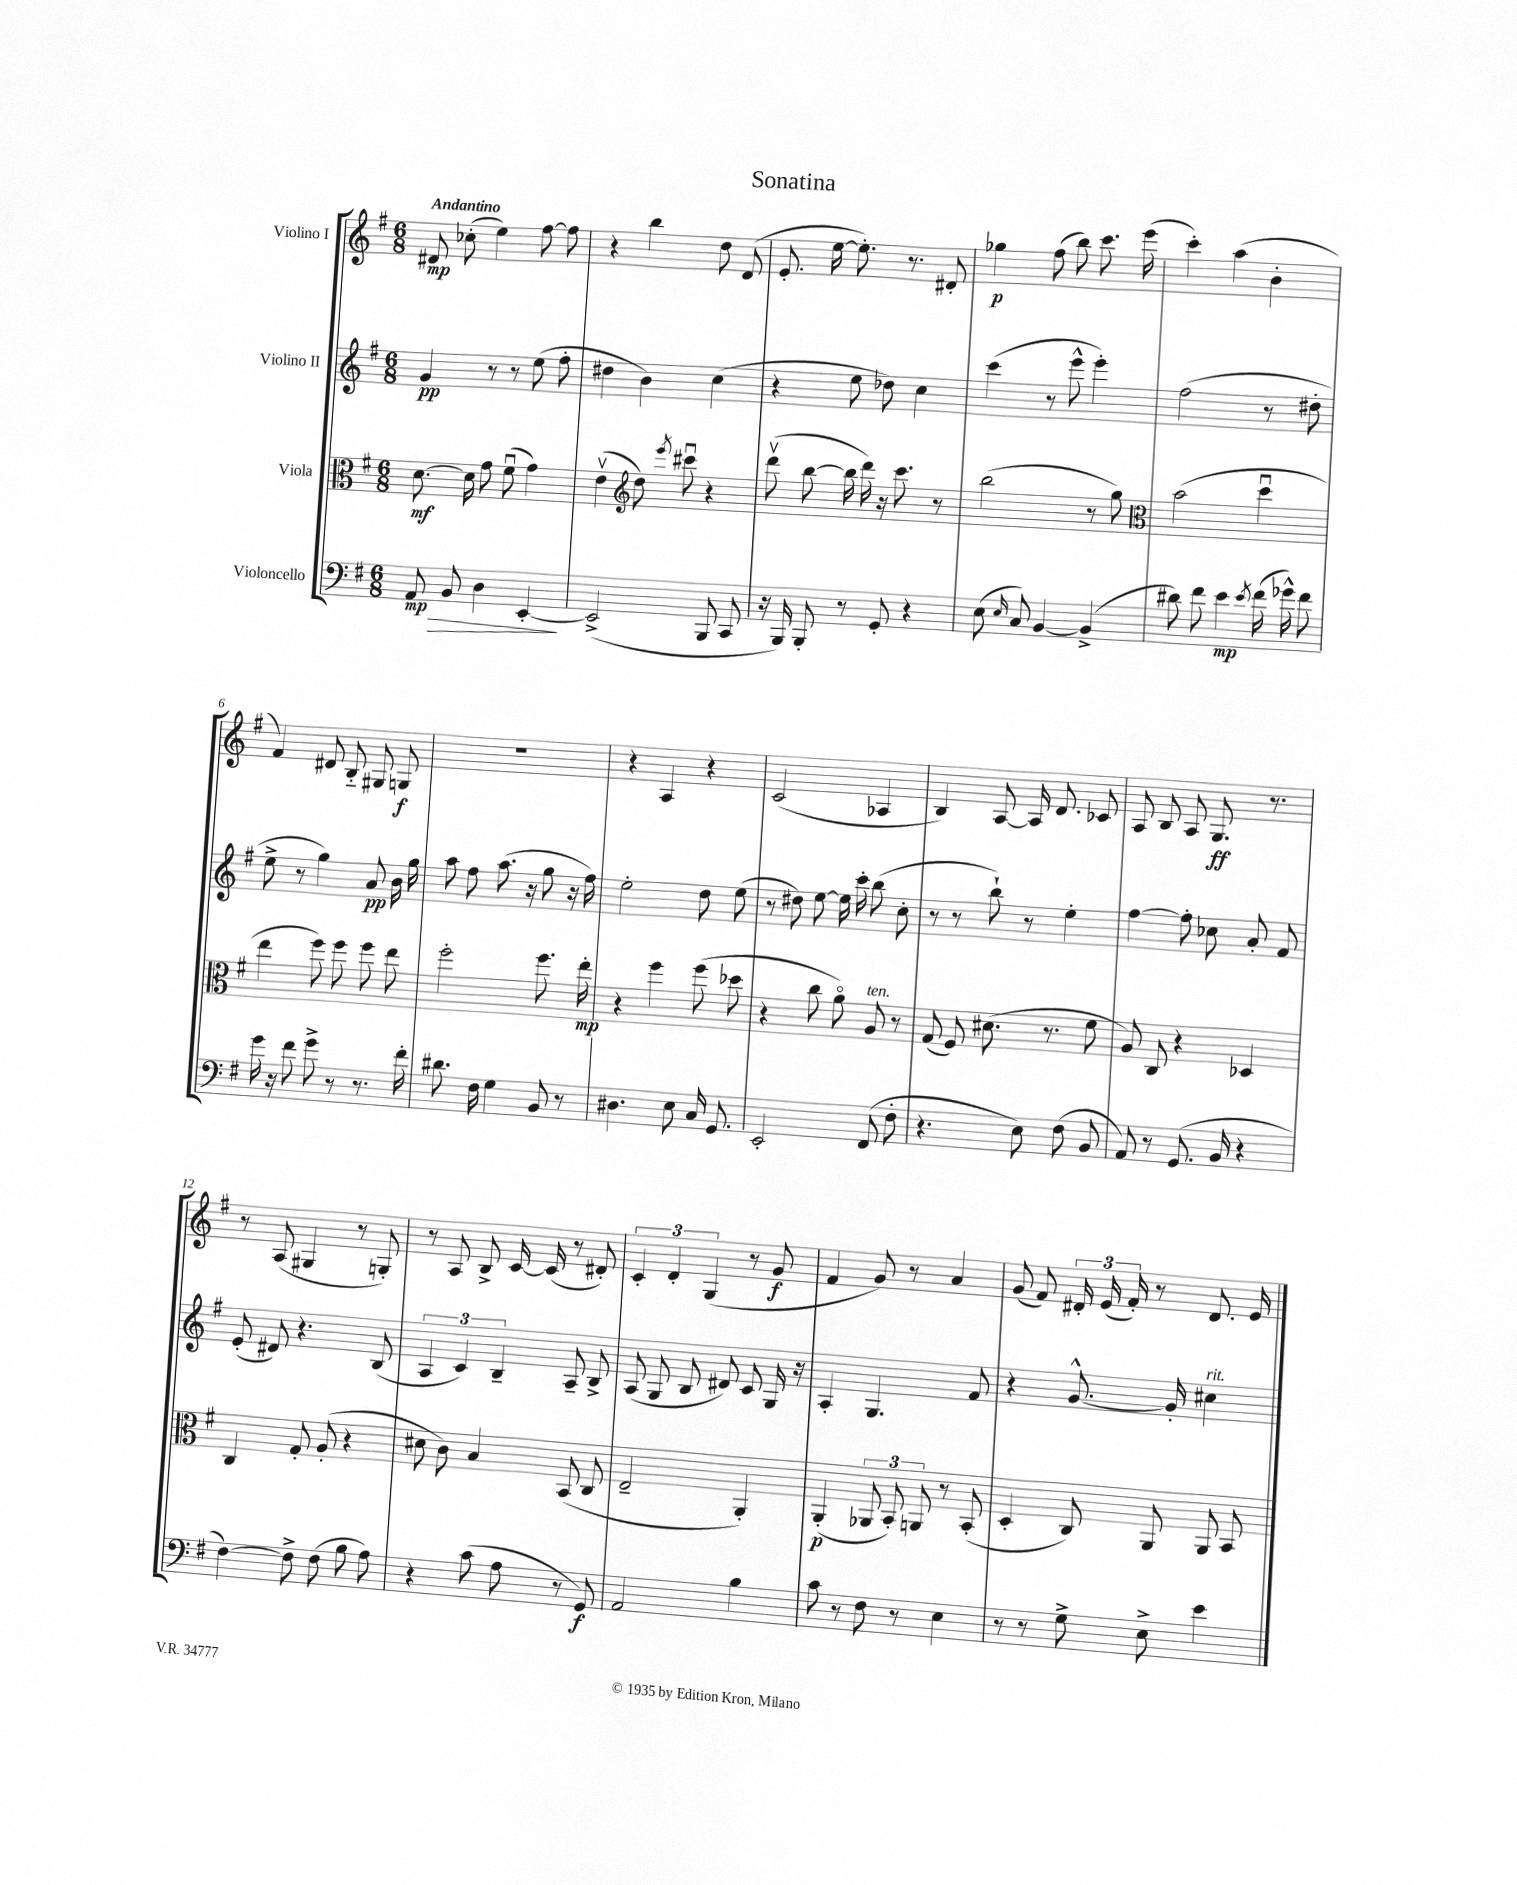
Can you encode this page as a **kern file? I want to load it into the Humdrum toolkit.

**kern	**kern	**kern	**kern
*staff4	*staff3	*staff2	*staff1
*clefF4	*clefC3	*clefG2	*clefG2
*k[f#]	*k[f#]	*k[f#]	*k[f#]
*M6/8	*M6/8	*M6/8	*M6/8
8AA	[8.d	4g	8d#
8BB	.	.	(8cc-'
.	16d]	.	.
4D	8g	8r	4ee)
.	(8f#u	8r	.
[4EE'	4g)	(8ee	[8ff#
.	.	8ff#'	8ff#]
=	=	=	=
(2EE^]	(4ev	4dd#	4r
*	*clefG2	*	*
.	8dd)	4b)	4bb
.	8qeee	.	.
.	8ccc#u	.	.
8BBB	4r	(4cc	8dd
8CC	.	.	(8d
=	=	=	=
16r	(8dddv	4r	8.e'
16BBB)	.	.	.
8BBB'	[8bb	.	.
.	.	.	[16ee
8r	16bb]	8ee	8.ee'])
.	16ddd)	.	.
8GG'	16r	8dd-)	.
.	8.ccc	.	8.r
4r	.	4cc	.
.	8r	.	8d#'
=	=	=	=
(8E	(2bb	(4ccc	4gg-
16qqE	.	.	.
8C)	.	.	.
[4BB	.	8r	(8ff#
.	.	8eee^^	8bb)
(4BB^]	8r	4eee')	8.ccc
.	8gg)	.	.
.	.	.	(16eee
=	=	=	=
*	*clefC3	*	*
8d#)	(2b	(2ff#	4ccc')
8f#	.	.	.
4e	.	.	(4aa
8qe	.	.	.
(16f#	4ddu	8r	4b'
16g-^^)	.	.	.
8f#	.	8dd#'	.
=	=	=	=
16g	4ee	8ee^	4f#)
16r	.	.	.
8f#	.	8r	.
8g^	8ff#)	4gg)	8d#
8r	8ff#	.	8B'~
8.r	8ff#	8a	8G#
.	8ee	16b	8G
16f#'	.	16gg	.
=	=	=	=
8.d#	2ff#'	8aa	2.r
.	.	8ff#	.
16F#	.	.	.
4G	.	(8.aa	.
.	.	16r	.
8BB	8.ff#	8gg	.
8r	.	16r	.
.	16ee'	16ff#)	.
=	=	=	=
4.D#	4r	2ee'	4r
.	4ff#	.	4A
8E	.	.	.
16C	(8ff#	8dd	4r
8.GG	.	.	.
.	8dd-	(8ee	.
=	=	=	=
2EE'	4r	8r	(2c
.	.	8dd#)	.
.	8cc	[8ee	.
.	8ao)	16ee]	.
.	.	16ccc'	.
(8FF#	8A	(8bb	4A-
8F#'	8r	8cc'	.
=	=	=	=
4.r	(8G	8r	4B)
.	8F#)	8r	.
.	(8.d#	8bb`)	[8A
8E)	.	8r	16A]
.	8.r	.	8.d
(8F#	.	4ee'	.
8BB	8f#	.	8c-
=	=	=	=
8AA)	8A)	[4ff#	8A
8r	8C	.	8B
(8.GG	4r	8ff#']	8A
.	.	8cc-	8.G
16BB	.	.	.
4r	4D-	8a'	.
.	.	.	8.r
.	.	8f#	.
=	=	=	=
[4F#)	4C	(8e'	8r
.	.	8d#)	(8A
8F#^]	8G'	4.r	4G#
(8F#	(8A'	.	.
8B	4r	.	8r
8A)	.	(8B	8G')
=	=	=	=
4r	8d#	6A	8r
.	8c)	.	8A
.	.	6c)	.
(8c	4B	.	8B^
.	.	6B~	.
8A	.	.	[16c
.	.	.	(16c]
8r	(8BB	8A~	8r
8GG)	8C	8B^	8d#')
=	=	=	=
2AA	2E~	(8A	6c'
.	.	8G	.
.	.	.	6d'
.	.	8B	.
.	.	.	(6G
.	.	8d#)	.
4B	4AA')	8c	8r
.	.	16G	8g
.	.	16r	.
=	=	=	=
8c	(4AA'	4A'	4f#
8r	.	.	.
8F#	12AA-	4.G	8g)
.	12BB')	.	.
8r	.	.	8r
.	12AA	.	.
4E	8r	.	4a
.	(8BB'	8f#	.
=	=	=	=
8r	4D'	4r	(8g
8r	.	.	8f#)
8G^	8C)	[8.g^^	24d#'
.	.	.	(24e
.	.	.	24f#')
8E^	8AA	.	8r
.	.	16g']	.
4e	8AA	4cc#	8.d#
.	8BB	.	.
.	.	.	16e
==	==	==	==
*-	*-	*-	*-
